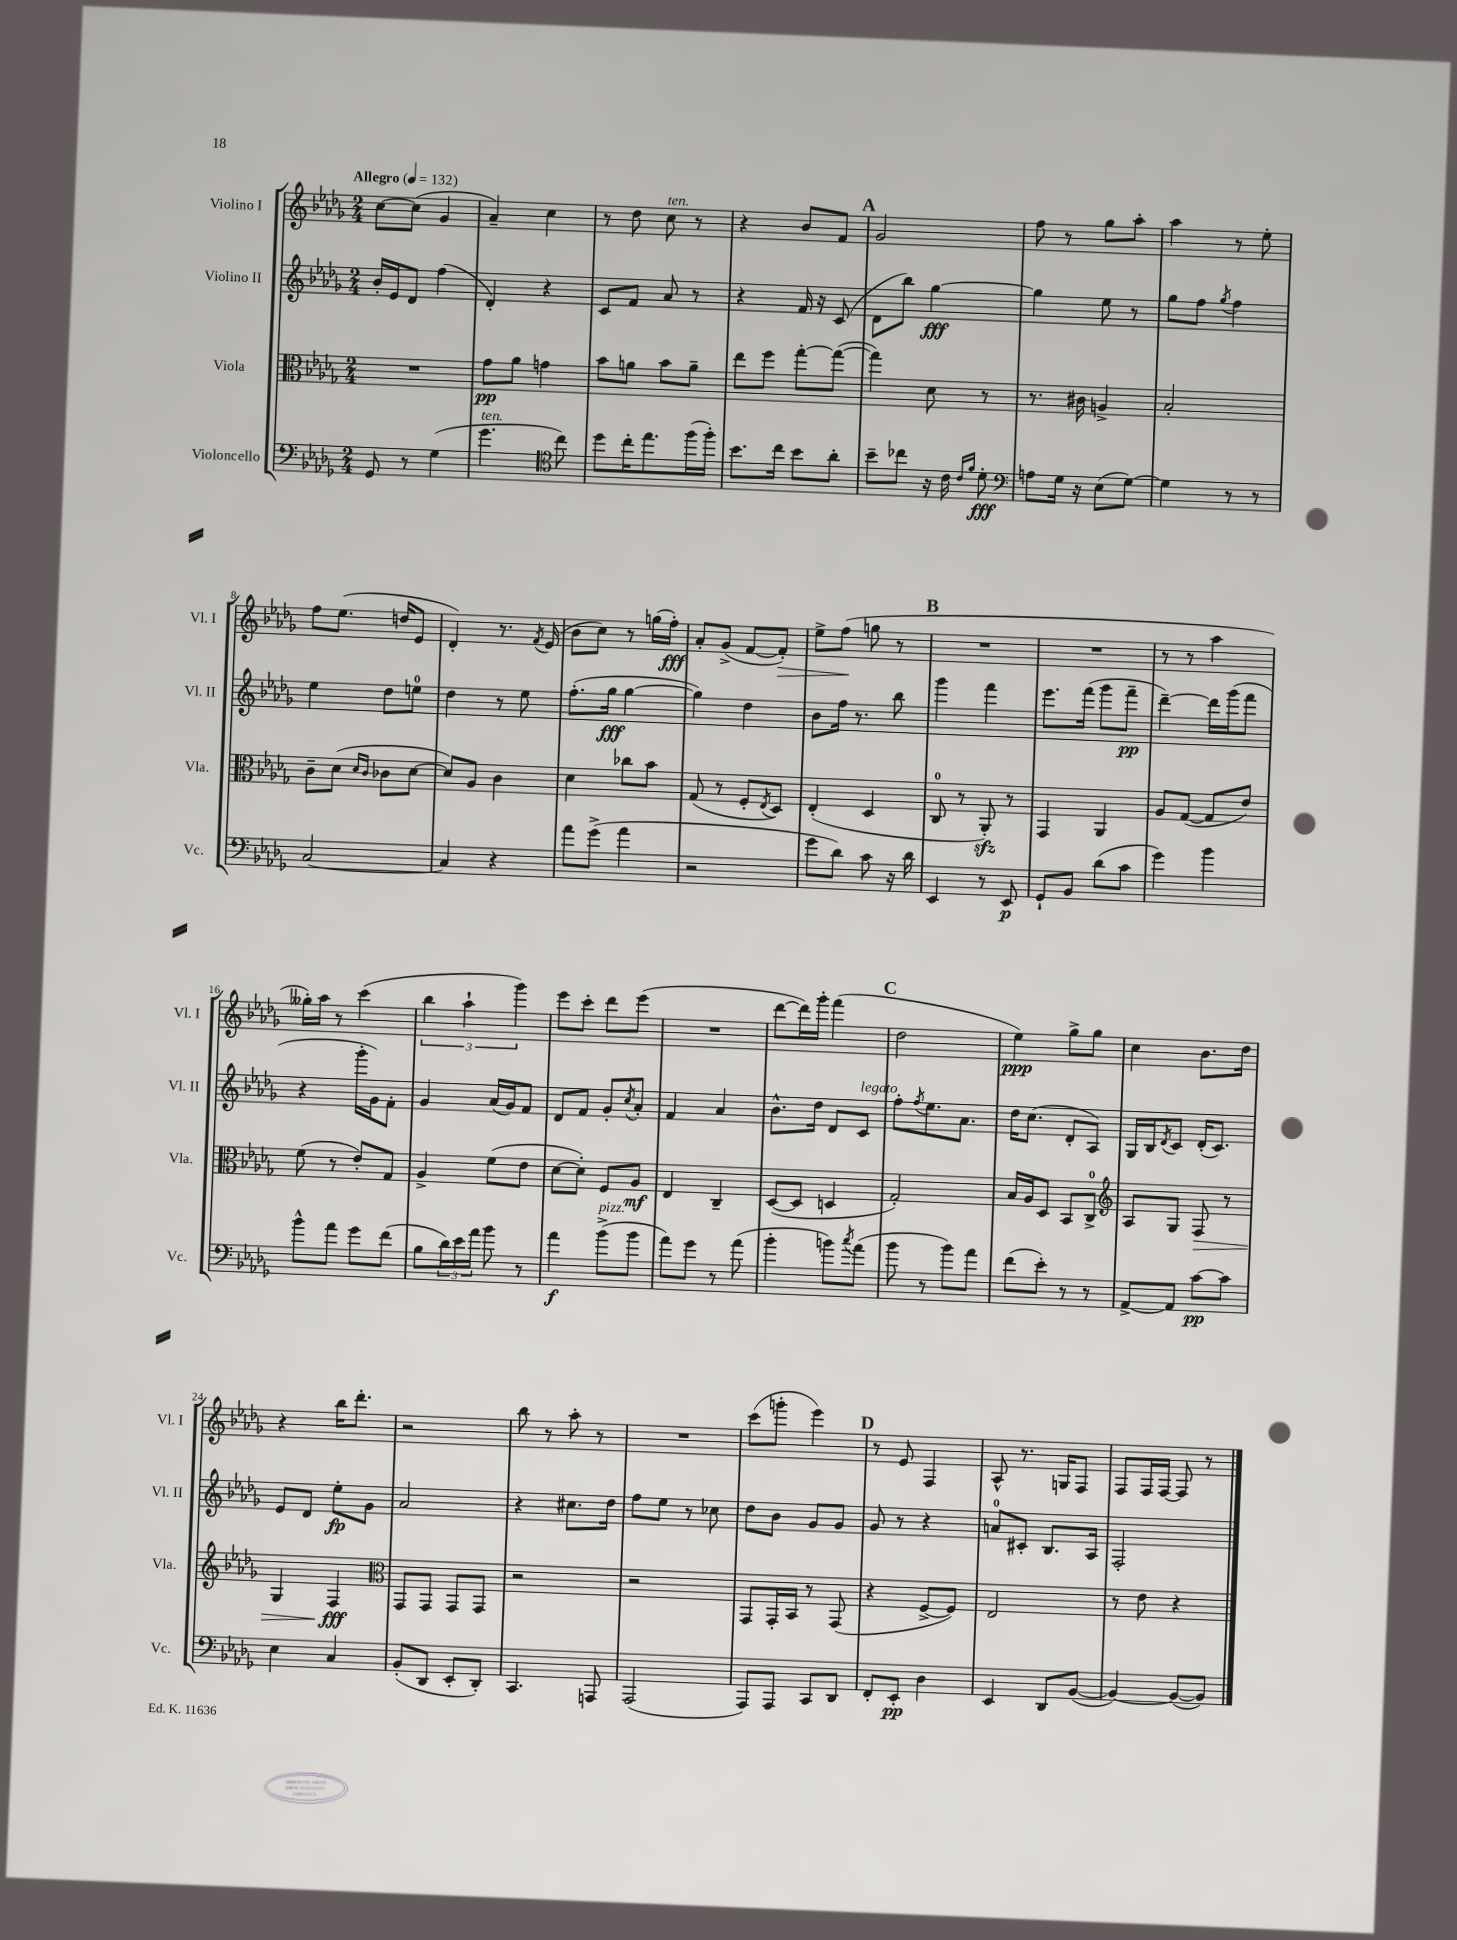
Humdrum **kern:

**kern	**kern	**kern	**kern
*staff4	*staff3	*staff2	*staff1
*clefF4	*clefC3	*clefG2	*clefG2
*k[b-e-a-d-g-]	*k[b-e-a-d-g-]	*k[b-e-a-d-g-]	*k[b-e-a-d-g-]
*M2/4	*M2/4	*M2/4	*M2/4
*MM132	*MM132	*MM132	*MM132
8GG-	2r	16b-'	[8cc
.	.	16e-	.
8r	.	8d-	(8cc]
(4G-	.	(4ff	4g-
=	=	=	=
4.g-	8g-	4d-')	4a-~)
.	8a-	.	.
.	4g	4r	4cc
*clefC4	*	*	*
8cc)	.	.	.
=	=	=	=
8dd-	8b-	8c	8r
16cc'	8a	8f	8dd-
8.ee-	.	.	.
.	8b-	8a-	8cc
(16ff	8a~	8r	8r
16ff')	.	.	.
=	=	=	=
8.b-	8ee-	4r	4r
.	8ff	.	.
16cc	.	.	.
8b-	[8gg-'	16f	8b-
.	.	16r	.
8a-'	(8gg-_	(8c	8f
=	=	=	=
8b-~	4gg-])	8d-	2g-
8cc-	.	8bb-)	.
16r	8d-	[4gg-	.
16c	.	.	.
16qqc	.	.	.
16qqf	.	.	.
8d-'	8r	.	.
=	=	=	=
*clefF4	*	*	*
8A	8.r	4gg-]	8ff
16G-	.	.	8r
16r	16c#	.	.
(8E-	4A^	8ee-	8gg-
[8G-)	.	8r	8aa-'
=	=	=	=
4G-]	2B-'	8gg-	4aa-
.	.	8ff	.
.	.	8qgg-	.
8r	.	4ff	8r
8r	.	.	8ee-'
=	=	=	=
[2C	8c~	4ee-	8ff
.	(8d-	.	(8.ee-
.	16qqd-	.	.
.	16qqc	.	.
.	8c-	8dd-	.
.	.	.	16dd
.	[8d-	8ee	8e-
=	=	=	=
4C]	8d-])	4dd-	4d-')
.	8A-	.	.
4r	4c	8r	8.r
.	.	8ee-	.
.	.	.	8qf
.	.	.	(16e-
=	=	=	=
8a-	4d-	(8.ff'	8b-
(8g-^	.	.	8cc)
.	.	16gg-	.
4a-	8cc-	[4gg-	8r
.	8b-	.	(16gg
.	.	.	16ff')
=	=	=	=
2r	(8G-	4gg-])	8a-'
.	8r	.	(8g-^
.	8F'	4dd-	[8f
.	8qE-	.	.
.	8D-)	.	8f'])
=	=	=	=
8g-	(4E-'	8b-	8ee-^
8d-)	.	16ff	(8ff
.	.	8.r	.
8c	4D-	.	8gg
16r	.	8bb-	8r
16d-	.	.	.
=	=	=	=
4EE-	8C	4ggg-	2r
.	8r	.	.
8r	8AA-')	4fff	.
8EE-	8r	.	.
=	=	=	=
8GG-`	4GG-	8.eee-	2r
8BB-	.	.	.
.	.	(16fff	.
(8d-	4AA-	8ggg-	.
8c	.	8fff~	.
=	=	=	=
4g-)	8A-	[4ddd-~)	8r
.	([8G-	.	8r
4b-	8G-]	16ddd-]	4aa-
.	.	(16ggg-	.
.	8e-)	8fff	.
=	=	=	=
8b-^^	(8f	4r	16gg--')
.	.	.	16aa-
8a-	8r	.	8r
8g-	8e-')	16ggg-'	(4ccc
.	.	16g-)	.
(8f	8G-	8f'	.
=	=	=	=
8B-	4A-^	4g-	6bb-
24d-)	.	.	.
24e-	.	.	6aa-`
24a-	.	.	.
8b-	(8f	(16a-	.
.	.	16g-)	.
.	.	.	6ggg-)
8r	8e-	8f	.
=	=	=	=
4a-	[8d-	8d-	8eee-
.	8d-'])	8f	8ccc'
(8b-^	8F	8g-'	8ddd-
.	.	8qcc	.
8b-	8A-	8a-'	(8eee-
=	=	=	=
8a-)	4E-	4f	2r
8g-	.	.	.
8r	4C~	4a-	.
(8a-	.	.	.
=	=	=	=
4b-'	([8D-	8.b-^^	[8ddd-
.	8D-]	.	16ddd-])
.	.	16dd-	16ggg-'
8b)	4D	8d-	(4fff
8qcc	.	.	.
(8a-	.	8c	.
=	=	=	=
8b-	2G-')	8ff'	2dd-
.	.	8qff	.
8r	.	8.ee-	.
8b-)	.	.	.
.	.	8.a-	.
8a-	.	.	.
=	=	=	=
(8f	16B-	16dd-	4ee-)
.	16A-	(8.cc	.
8e-')	8D-	.	.
8r	8BB-	8d-'	8gg-^
8r	8C^	8A-)	8gg-
=	=	=	=
*	*clefG2	*	*
[8AA-^	8A-	16G-	4cc
.	.	16B-	.
.	.	8qd-	.
8AA-]	8G-	8c	.
[8c	8F	(16d-'	8.b-
.	.	8.c)	.
8c]	8r	.	.
.	.	.	16dd-
=	=	=	=
4E-	4G-	8e-	4r
.	.	8d-	.
4C	4F	8ee-'	16bb-
.	.	.	8.ddd-'
.	.	8g-	.
=	=	=	=
*	*clefC3	*	*
(8BB-'	8GG-	2a-	2r
8DD-	8GG-	.	.
8EE-'	8GG-	.	.
8DD-')	8GG-	.	.
=	=	=	=
4.CC	2r	4r	8bb-
.	.	.	8r
.	.	8.cc#	8aa-'
8AAA	.	.	8r
.	.	16dd-	.
=	=	=	=
(2AAA-	2r	8ff	2r
.	.	8ee-	.
.	.	8r	.
.	.	8cc-	.
=	=	=	=
8AAA-)	8GG-	8dd-	(8ccc
8AAA-	16GG-'	8b-	8ggg'
.	16BB-	.	.
8CC	8r	8g-	4eee-)
8DD-	(8GG-	8g-	.
=	=	=	=
8FF'	4r	8g-	8r
8EE-'	.	8r	8e-
4D-	[8F^	4r	4F
.	8F])	.	.
=	=	=	=
4EE-	2E-	8a	8A-^^
.	.	8c#'	8.r
8DD-	.	8.B-	.
.	.	.	16G
([8BB-	.	.	8F
.	.	16A-	.
=	=	=	=
4BB-_)	8r	2F'	8F
.	8e-	.	16F
.	.	.	[16F
(8BB-_	4r	.	8F]
8BB-])	.	.	8r
==	==	==	==
*-	*-	*-	*-
